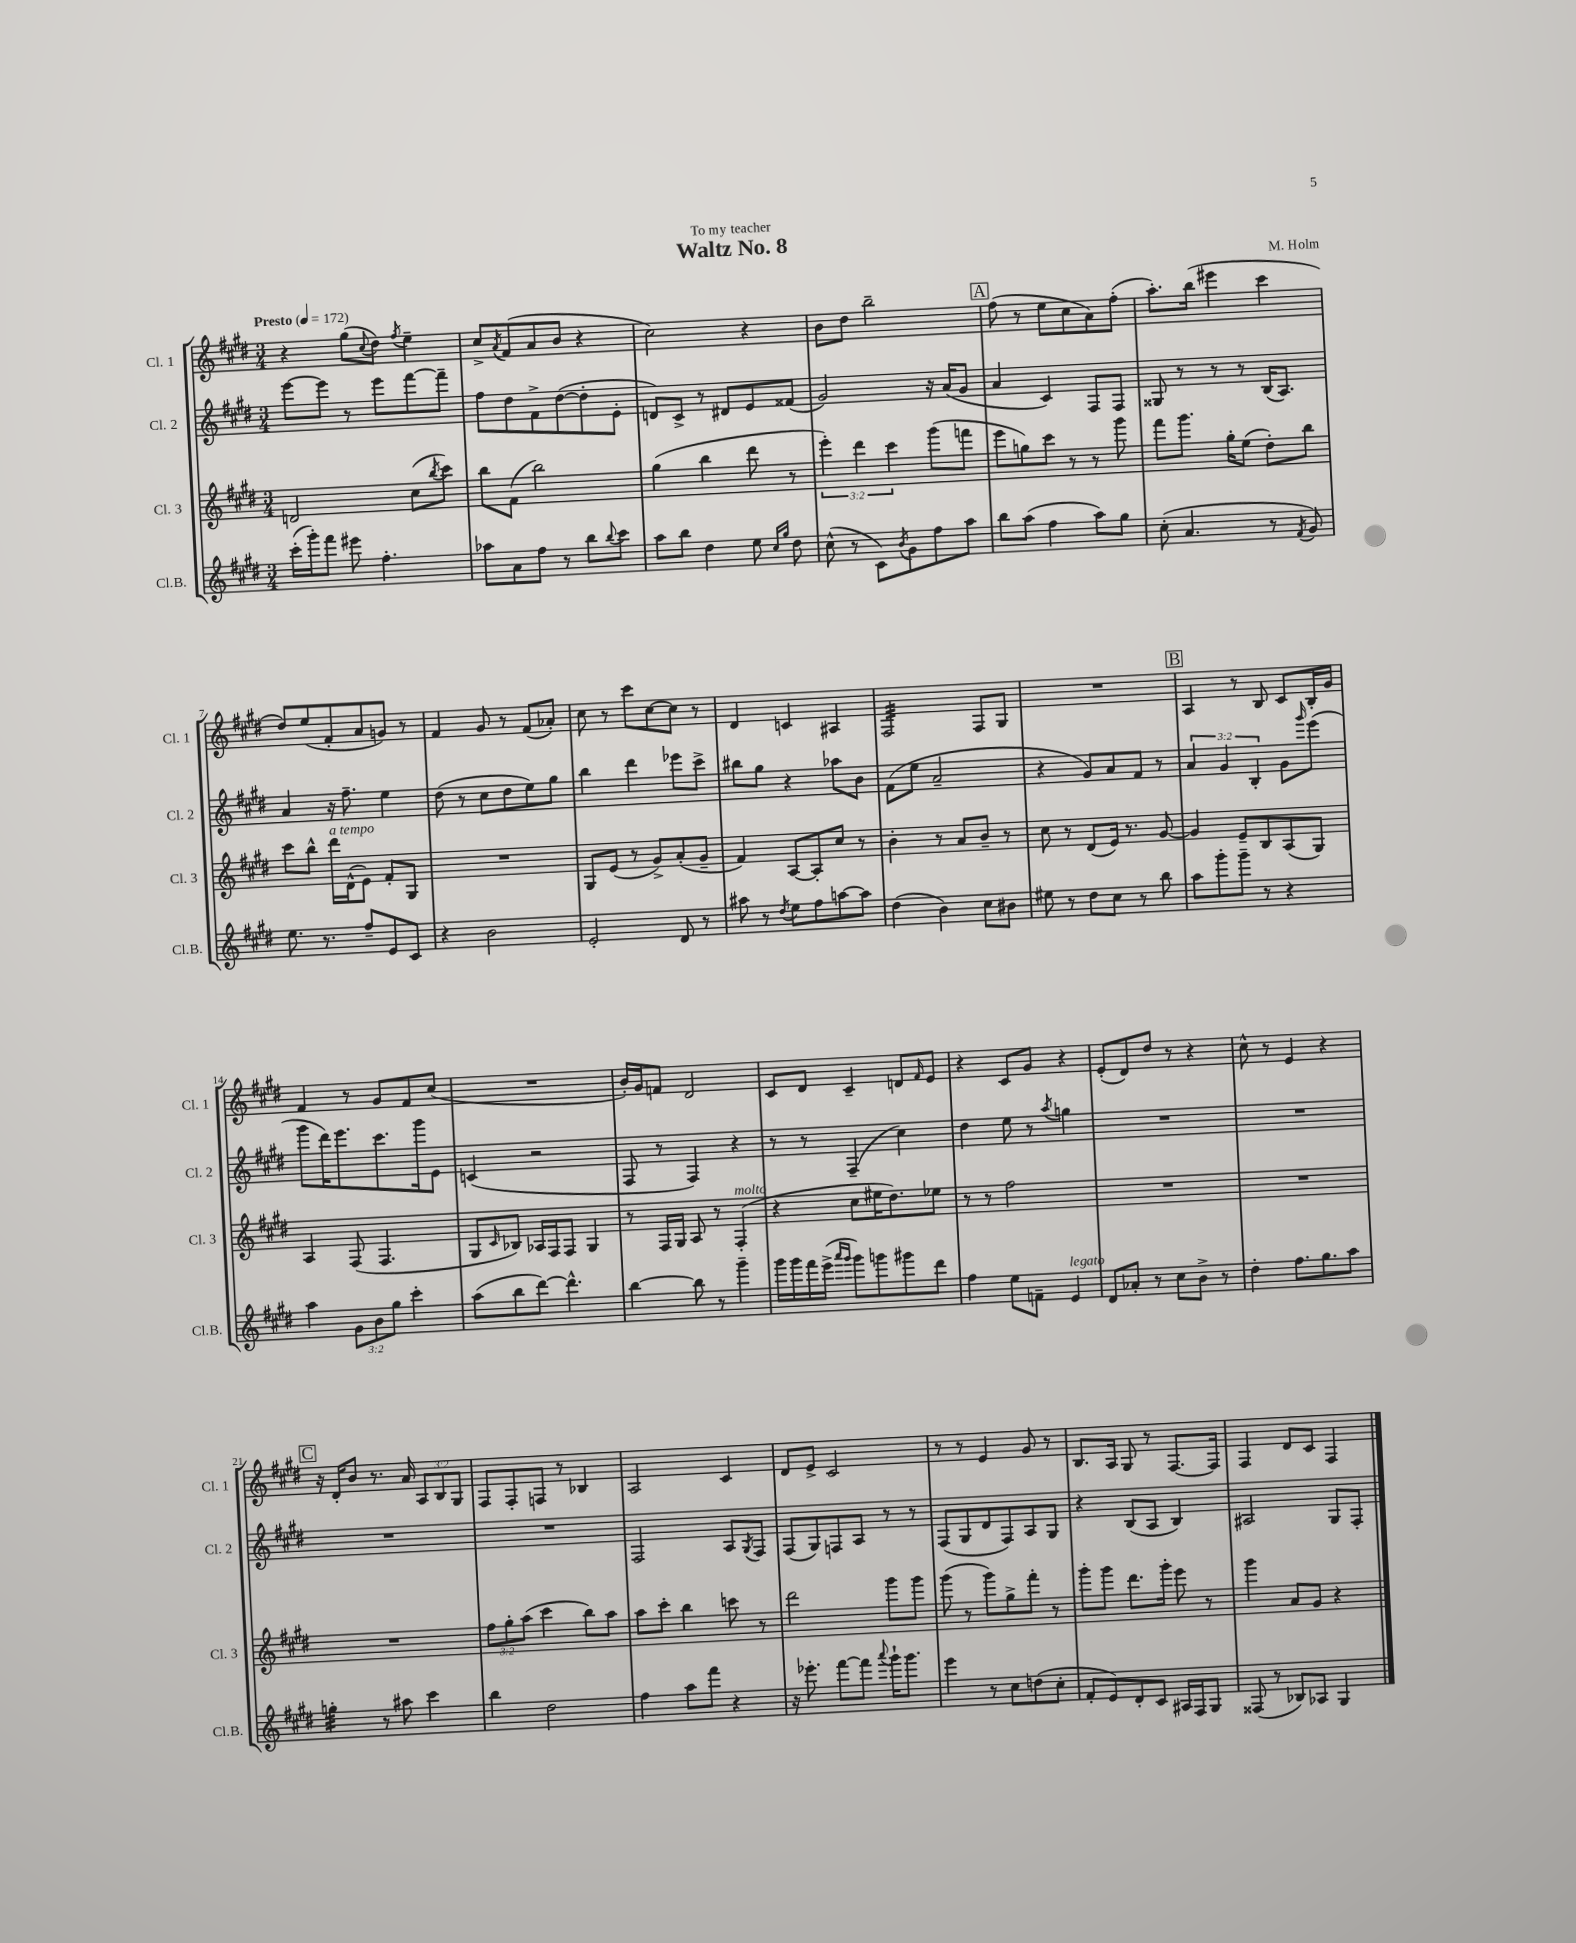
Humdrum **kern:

**kern	**kern	**kern	**kern
*staff4	*staff3	*staff2	*staff1
*clefG2	*clefG2	*clefG2	*clefG2
*k[f#c#g#d#]	*k[f#c#g#d#]	*k[f#c#g#d#]	*k[f#c#g#d#]
*M3/4	*M3/4	*M3/4	*M3/4
*MM172	*MM172	*MM172	*MM172
(16ccc#'	2d	[8eee	4r
16ggg#')	.	.	.
8fff#	.	8eee]	.
8eee#	.	8r	(8gg#
.	.	.	8qqcc#
4.ff#'	.	8eee	8dd#)
.	.	.	8qff#
.	(8cc#	[8fff#	4ee~
.	8qbb	.	.
.	8ccc#)	8fff#~]	.
=	=	=	=
8aa-	8bb	8ff#	8cc#^
.	.	.	8qa
8a	(8f#	8dd#	(8f#
8ff#	2bb)	8f#^	8a
8r	.	([8dd#	8b
8bb	.	8dd#']	4r
8qqbb	.	.	.
8ccc#	.	8e'	.
=	=	=	=
8aa	(4gg#	8d)	2cc#)
8bb	.	8c#^	.
4dd#	4bb	8r	.
.	.	8d#	.
8ee	8ddd#	8e	4r
16qqcc#	.	.	.
16qqgg#	.	.	.
8dd#	8r	(8f##	.
=	=	=	=
(8cc#^^	6eee')	2g#)	8b
8r	.	.	8dd#
.	6ddd#	.	.
8c#)	.	.	2bb~
.	6ccc#	.	.
8qb	.	.	.
8g#	.	.	.
8ff#	(8ggg#	16r	.
.	.	(16a	.
8aa	8fff	8g#	.
=	=	=	=
8bb	8eee	4a	(8ff#
(8aa	8gg)	.	8r
4ff#	8ccc#	4c#)	8ee
.	8r	.	8cc#
8aa)	8r	8F#	8a)
8gg#	8ggg#	8F#	(8ff#'
=	=	=	=
(8cc#'	8fff#	8G##	8.aa')
4.a	8.ggg#	8r	.
.	.	.	(16bb
.	.	8r	4eee#
.	16gg#'	.	.
.	(8ee	8r	.
8r	8dd#')	(16B	4ccc#
.	.	8.A)	.
8qf#	.	.	.
8g#)	8bb	.	.
=	=	=	=
8.ee	8ccc#	4a	8dd#)
.	8bb^^	.	(8ee
8.r	.	.	.
.	16ddd#	16r	8f#'
.	(16d#^^	8.ff#~	.
8ff#~	8e)	.	8a
8e	8f#'	4ee	8g)
8c#	8G#	.	8r
=	=	=	=
4r	2.r	(8dd#	4f#
.	.	8r	.
2b	.	8cc#	8g#
.	.	8dd#	8r
.	.	8ee)	(8f#
.	.	8gg#	8a-')
=	=	=	=
2e'	8G#	4bb	8cc#
.	(8e	.	8r
.	8r	4ddd#	8ccc#
.	8g#^)	.	[8cc#
8d#	(8a'	8eee-	8cc#]
8r	8g#~	8ccc#^	8r
=	=	=	=
8aa#	4f#)	8bb#	4d#
8r	.	8gg#	.
8qdd#	.	.	.
8ee	[8A	4r	4c
8ff#	8A']	.	.
[8aa	8cc#	8aa-	4A#
8aa]	8r	8b	.
=	=	=	=
(4dd#	4b'	(8f#	2F#
.	.	8ee	.
4b)	8r	2a~	.
.	8a	.	.
8cc#	8b~	.	8F#
8b#	8r	.	8G#
=	=	=	=
8ee#	8cc#	4r	2.r
8r	8r	.	.
8dd#	(8d#	8g#)	.
8cc#	16e)	8a	.
.	8.r	.	.
8r	.	8f#	.
8bb	[8g#	8r	.
=	=	=	=
8aa	4g#]	6a	4A
8ggg#'	.	.	.
.	.	6g#	.
8ggg#~	8e~	.	8r
.	.	6B'	.
8r	8B	.	8B
4r	(8A	8g#	8c#
.	.	16qqggg#	.
.	8G#)	(8eee	16B'
.	.	.	16g#
=	=	=	=
4aa	4A	8ggg#	4f#
.	.	16ddd#)	.
.	.	8.eee	.
12g#	(8F#	.	8r
12b	.	.	.
.	4.F#	8.ccc#	8g#
12gg#	.	.	.
4ccc#'	.	.	8f#
.	.	16ggg#	.
.	.	8e	(8cc#
=	=	=	=
(8aa	8G#	(4c	2.r
.	16qqc#	.	.
8bb	8B-)	.	.
[8ddd#)	16A-	2r	.
.	16F#	.	.
4.ddd#^^]	8F#	.	.
.	4G#	.	.
=	=	=	=
[4bb	8r	8F#	16b')
.	.	.	16g#
.	16F#	8r	8f
.	16G#	.	.
8bb]	8A	4F#)	2d#
8r	8r	.	.
4ggg#~	(4F#'	4r	.
=	=	=	=
16ggg#	4r	8r	8c#
16ggg#	.	.	.
16fff#	.	8r	8d#
(16eee^	.	.	.
16qqaaa	.	.	.
16qqggg#	.	.	.
8ggg#)	8cc#	(4F#~	4c#~
8ggg	16ee#	.	.
.	8.dd#)	.	.
8ggg#	.	4cc#)	8d
.	.	.	16qqf#
8ddd#	8ee-	.	8e
=	=	=	=
4ff#	8r	4dd#	4r
.	8r	.	.
8ee	2ff#	8ee	8c#
8f~	.	8r	8g#
.	.	8qaa	.
4e	.	4gg	4r
=	=	=	=
8d#	2.r	2.r	(8e'
8a-'	.	.	8d#)
8r	.	.	8dd#
8cc#	.	.	8r
8b^	.	.	4r
8r	.	.	.
=	=	=	=
4dd#'	2.r	2.r	8cc#^^
.	.	.	8r
8.ff#	.	.	4e
8.gg#	.	.	.
.	.	.	4r
8aa	.	.	.
=	=	=	=
4gg'	2.r	2.r	16r
.	.	.	16d#'
.	.	.	8b
8r	.	.	8.r
8aa#	.	.	.
.	.	.	16a
4ccc#	.	.	12A
.	.	.	12B
.	.	.	12G#
=	=	=	=
4bb	12ff#	2.r	8F#
.	12gg#'	.	.
.	.	.	8F#'
.	(12aa	.	.
2dd#	4ccc#	.	8F
.	.	.	8r
.	8bb)	.	4B-
.	8aa	.	.
=	=	=	=
4ff#	8aa	2F#	2A
.	8ccc#'	.	.
8aa	4bb	.	.
8fff#	.	.	.
4r	8ccc	8A	4c#
.	.	8qG#	.
.	8r	8F#	.
=	=	=	=
16r	2ddd#	(8F#	8d#
8.eee-'	.	.	.
.	.	8G#)	8e^
[8fff#	.	8F	2c#
8fff#]	.	8A	.
8qqaaa	.	.	.
16ggg#`	8ggg#	8r	.
8.ggg#	.	.	.
.	8ggg#	8r	.
=	=	=	=
4eee	(8ggg#	(8F#	8r
.	8r	8G#	8r
8r	8ggg#)	8d#	4e
8cc#	8gg#^	8F#)	.
(8dd	8fff#'	8A	8g#
8cc#'	8r	8G#	8r
=	=	=	=
8f#'	8ggg#'	4r	8.B
8e)	8ggg#	.	.
.	.	.	16A
8d#'	8.ddd#	(8B	8G#
8c#	.	8A	8r
.	16ggg#'	.	.
16A#	8eee	4B)	[8.F#
16F#	.	.	.
8G#	8r	.	.
.	.	.	16F#]
=	=	=	=
(8F##	4ggg#	2A#	4F#
8r	.	.	.
8B-)	8a	.	8d#
8A-	8g#	.	8c#
4G#	4r	8G#	4F#
.	.	8F#'	.
==	==	==	==
*-	*-	*-	*-
